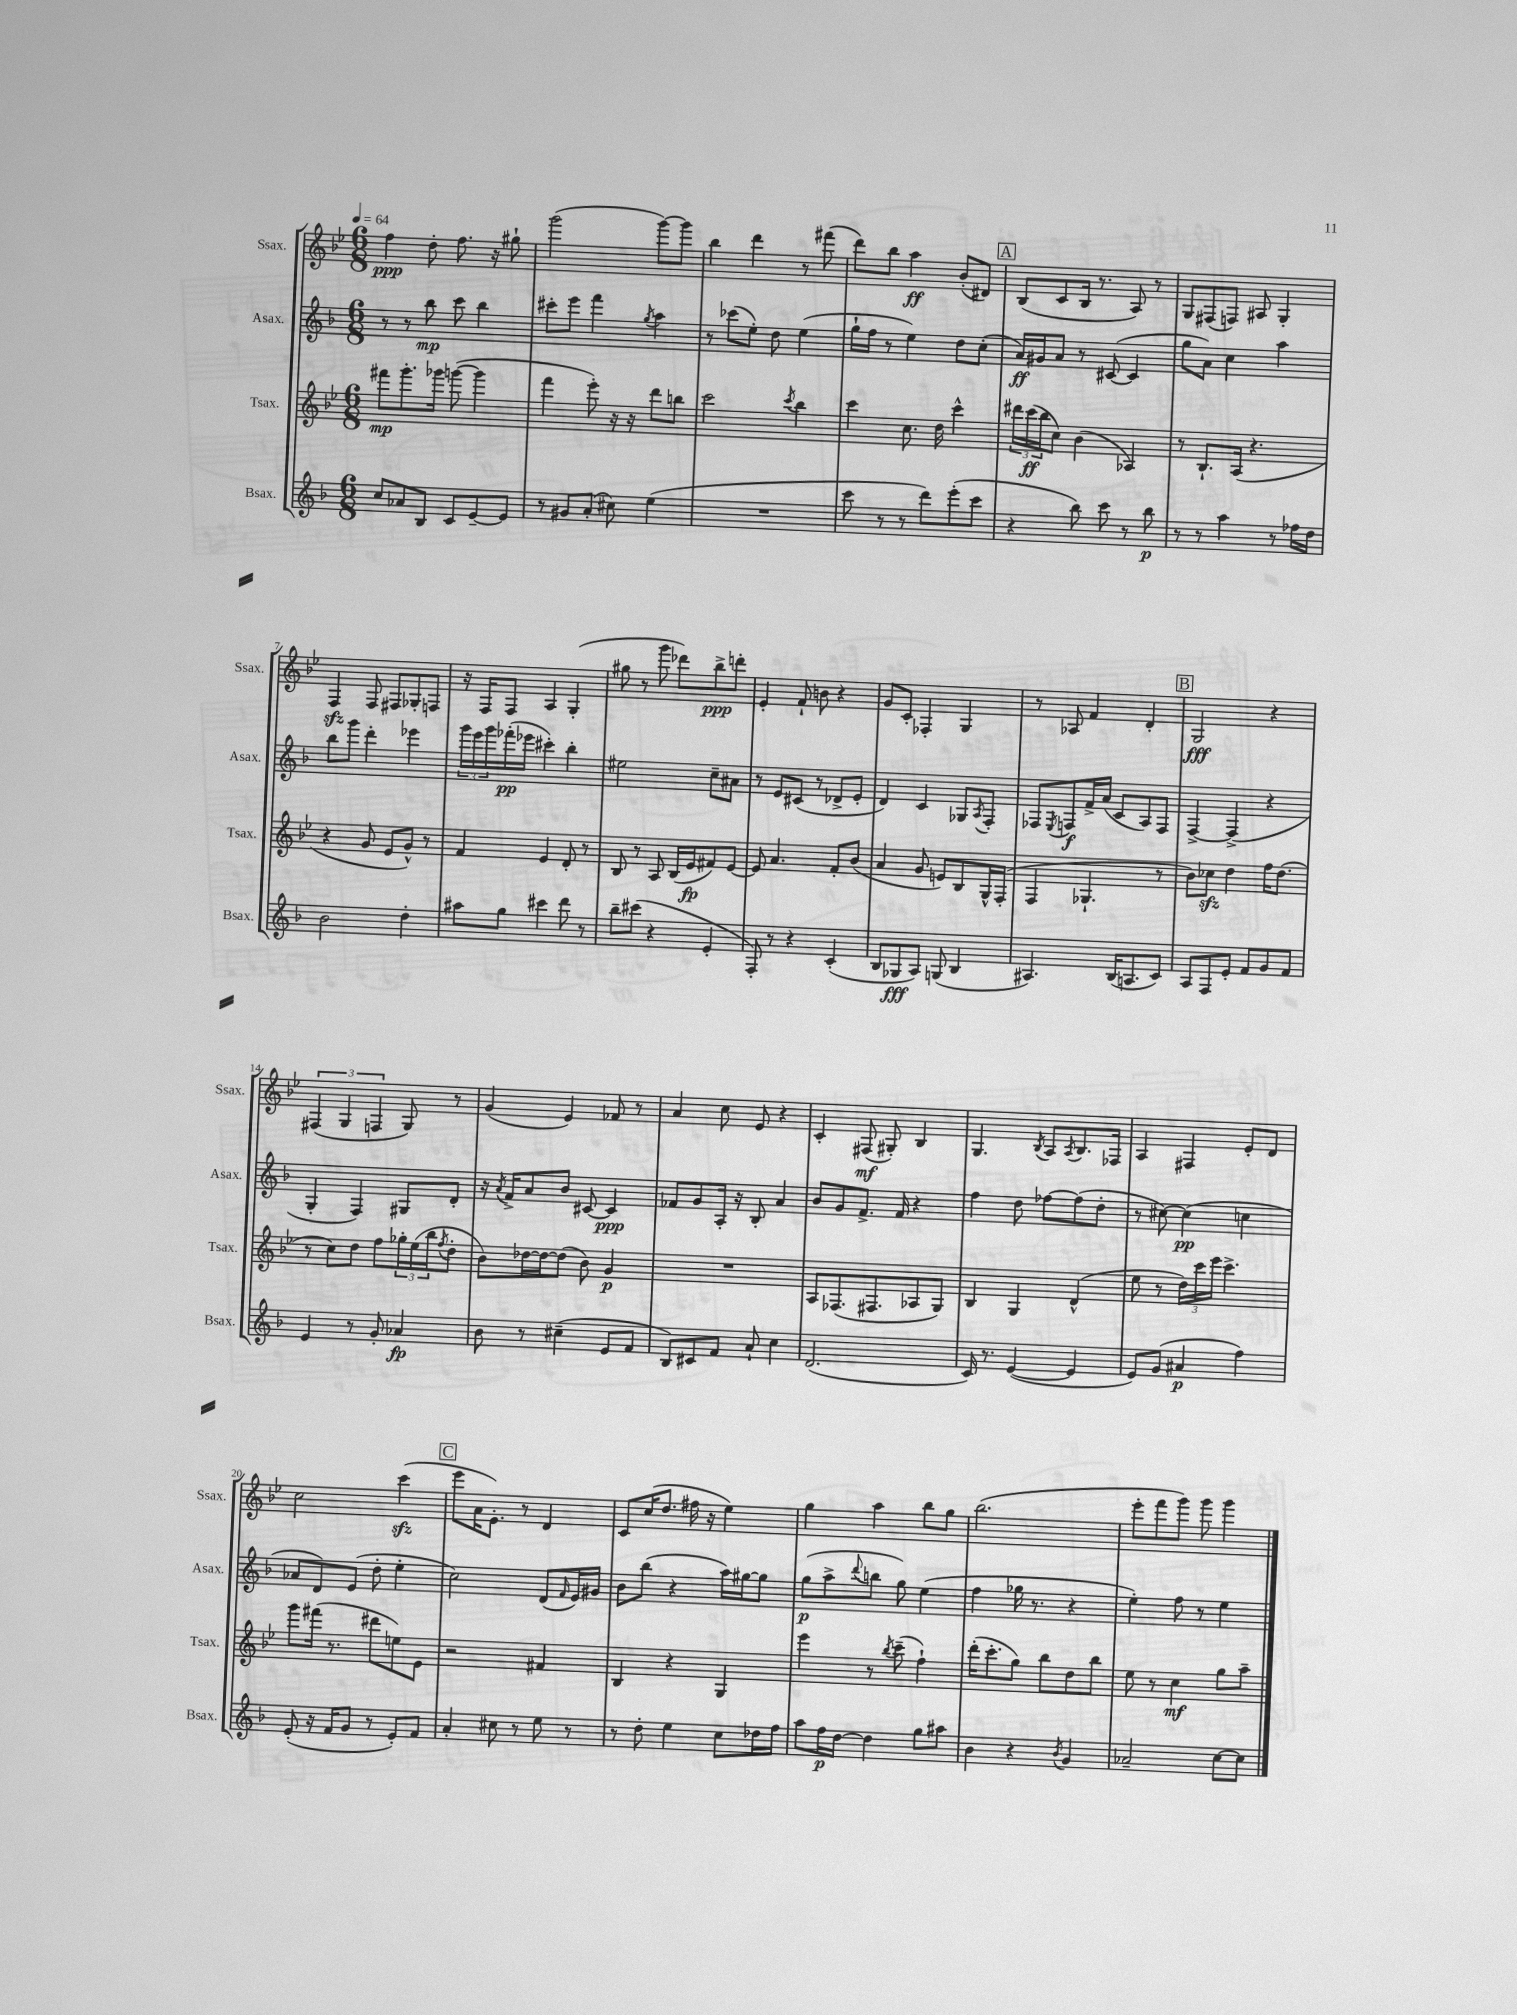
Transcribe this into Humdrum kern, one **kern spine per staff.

**kern	**kern	**kern	**kern
*staff4	*staff3	*staff2	*staff1
*clefG2	*clefG2	*clefG2	*clefG2
*k[b-]	*k[b-e-]	*k[b-]	*k[b-e-]
*M6/8	*M6/8	*M6/8	*M6/8
*MM64	*MM64	*MM64	*MM64
8cc/L	8fff#\L	8r	4ff\
8a-/	8.ggg'\	8r	.
8B-/J	.	8bb-\	8dd'\
.	16ggg-\Jk	.	.
8c/L	([8ggg\	8ccc\	8.ff\
[8e~/	4ggg\]	4bb-\	.
.	.	.	16r
8e/]J	.	.	8gg#`\
=	=	=	=
8r	4fff\	8ccc#'\L	(2ggg\
8g#/L	.	8eee\J	.
(8a'/J	8eee-'\)	4fff\	.
8cc#\)	16r	.	.
.	16r	.	.
.	.	8qgg/	.
(4ee\	8ddd\L	4aa\	[8ggg\L)
.	8bb\J	.	8ggg\]J
=	=	=	=
2.r	2ccc\	8r	4bb-\
.	.	(8ccc-\L	.
.	.	8ee'\J)	4ddd\
.	.	8dd\	.
.	8qccc/	.	.
.	4bb-\	(4ee\	8r
.	.	.	(8fff#\
=	=	=	=
8ccc\	4ccc\	16gg`\LL	8ddd\L)
.	.	16ff\JJ	.
8r	.	8r	8bb-\J
8r	8.cc\	4ee\)	4aa\
8ddd\L)	.	.	.
.	16dd\	.	.
(8eee'\	4ccc^^\	8dd\L	(8b-'/L
8ccc\J	.	(8cc'\J	8d#/J)
=	=	=	=
4r	24ddd#\LL	16a/LL)	(8B-/L
.	(24ccc\	.	.
.	.	16g#/J	.
.	24bb-\J	.	.
.	8cc\J)	8a/J	8c/
8bb-\)	(4b-\	8r	16B-/Jk
.	.	.	8.r
8ccc\	.	([8c#/	.
8r	4A-/)	4c#/]	8A/)
8bb-\	.	.	8r
=	=	=	=
8r	8r	8gg\L	8G/L
8r	8.B-`/L	8a\J)	(8F#/
4aa\	.	4cc\	8F/J)
.	(16A/Jk	.	.
.	4.r	.	8A#/
8r	.	4aa\	4G'/
16ff-\LL	.	.	.
16dd\JJ	.	.	.
=	=	=	=
2b-\	4r	8bb-\L	4F/
.	.	8ggg\J	.
.	8g/	4ddd'\	8F/
.	8e-/L	.	8F#/L
4dd'\	8g^^/J)	4eee-\	8G-'/
.	8r	.	8F/J
=	=	=	=
8aa#\L	4f/	24ggg\LL	16r
.	.	24eee\	.
.	.	.	16F/LK
.	.	24ggg\	.
8gg\J	.	(16fff-'\	8F/J
.	.	16eee-\JJ	.
4ccc#\	4e-/	4ccc#'\)	4A/
8ddd\	8d'/	4bb-'\	(4G'/
8r	8r	.	.
=	=	=	=
8bb-~\L	8B-/	2ee#\	8gg#\
(8ccc#\J	8r	.	8r
4r	8A/	.	8ggg\
.	(16B-/LL	.	8ddd-\L)
.	16e-/J	.	.
4e'/	8f#/)	8cc~\L	8bb-^\
.	[8e-/J	8a#\J	8ddd'\J
=	=	=	=
8F'/)	8e-/]	8r	4e-'/
8r	4.a/	8e/L	.
4r	.	(8c#/J	8f`/
.	.	8r	8b\
(4c'/	8f'/L	8d-^/L	4r
.	(8b-/J	8e'/J	.
=	=	=	=
8B-/L	4a/	4d/)	8g/L
8G-/	.	.	8c'/J
8A/J)	8g/	4c/	4F-'/
(8G/	8e/L)	.	.
4B-/	8B-/	8G-/L	4G/
.	.	8qA/	.
.	16G^^/L	8F'/J	.
.	(16F'/JJ	.	.
=	=	=	=
4.A#/)	4F/	8F-/L	8r
.	.	8qE/	.
.	.	8F/	8A-/
.	4.G-`/	16f^/L	4f/
.	.	(16a/JJ	.
(16B-/LK	.	8c/L	.
8.A/	.	.	.
.	.	8A/)	4d'/
8c/J)	8r	8F/J	.
=	=	=	=
8A/L	8b-\L)	[4F^/	2G/
8F/	8cc-\J	.	.
8e'/J	4dd\	(4F^/]	.
8f/L	.	.	.
8g/	16ff\LK	4r	4r
.	(8.dd\J	.	.
8f/J	.	.	.
=	=	=	=
4e/	8r	4G'/	(6F#/
.	8cc\L)	.	.
.	.	.	6G/
8r	8dd\J	4F/)	.
.	.	.	6F/
8g'/	8ff\L	.	.
4a-/	24gg-'\L	8G#/L	8G/)
.	(24ee-\	.	.
.	24bb-\J	.	.
.	8qff/	.	.
.	8dd'\J	8d'/J	8r
=	=	=	=
8b-\	8b-\L)	16r	(4g/
.	.	8qa/	.
.	.	16f^/LK	.
8r	[16dd-\L	8a/	.
.	16dd-\_J	.	.
(4cc#~\	(8dd-\]J	8b-/J	4e-/)
.	8b-\)	[8c#/	.
8e/L	4g/	4c#/]	8f-/
8f/J	.	.	8r
=	=	=	=
8B-/L)	2.r	8f-/L	4a/
8c#/	.	8g/	.
8f/J	.	16A'/Jk	8cc\
.	.	16r	.
8a`/	.	8B-'/	8e-/
4cc\	.	4a/	4r
=	=	=	=
(2.d/	8A/L	8b-/L	4c'/
.	(8.F-/	8g/	.
.	.	8.f^/J	(8F#/
.	8.F#/	.	.
.	.	.	8G#'/)
.	.	16f/	.
.	8A-/	4r	4B-/
.	8G/J)	.	.
=	=	=	=
16c/)	4B-/	4ff\	4.G/
8.r	.	.	.
([4e/	4G/	8dd\	.
.	.	.	8qB-/
.	.	[8ff-\L	8A/L
.	.	.	8qA/
4e/]	(4d^^/	(8ff-\]	8.B-/
.	.	8dd'\J	.
.	.	.	16F-/Jk
=	=	=	=
8e/L)	8ee-\	8r	4A/
(8g/J	8r	[8cc#\)	.
4a#/	24dd\LL)	(4cc#\]	4F#/
.	24ccc\	.	.
.	24eee-\JJ	.	.
.	4.ccc^\	.	.
4ff\)	.	4cc\	8e-'/L
.	.	.	8d/J
=	=	=	=
(8e'/	8ggg\L	8a-/L	2cc\
16r	(16fff#\Jk	8d/)	.
16f/LK	8.r	.	.
8g/J	.	(8e/J	.
8r	8ddd#\L	8dd'\	.
8e'/L)	8ee\)	4ee'\	(4ccc\
8f/J	8e-\J	.	.
=	=	=	=
4a'/	2r	2cc\)	8eee-\L
.	.	.	16a\K
.	.	.	8.e-'\J)
8cc#\	.	.	.
8r	.	.	8r
8ee\	4f#/	(8d/L	4d/
.	.	16qqf/	.
8r	.	16e/L)	.
.	.	16g#/JJ	.
=	=	=	=
8r	4B-/	8b-\L	8c/L
8dd'\	.	(8bb-\J	(16cc/K
.	.	.	8.dd/J
4ee\	4r	4r	.
.	.	.	16ff#\
.	.	.	16r
8cc\L	4G/	16aa\LL)	4ee-\)
.	.	[16gg#\J	.
16dd-\L	.	8gg#\]J	.
16ff\JJ	.	.	.
=	=	=	=
8aa\L	4eee-\	(8gg\L	4gg\
16ff\L	.	8aa^\	.
[16dd\JJ	.	.	.
.	.	8qqddd/	.
4dd\]	8r	8bb\J	4aa\
.	8qbb-/	.	.
.	(8ccc~\	8gg\)	.
8gg\L	4ff`\)	(4ee\	8bb-\L
8aa#\J	.	.	8gg\J
=	=	=	=
4b-\	(16ddd'\LK	4ff\	(2.bb-\
.	8.ccc'\	.	.
4r	8gg\J)	16gg-\	.
.	.	8.r	.
.	8bb-\L	.	.
8qb-/	.	.	.
4g/	8dd\	4r	.
.	8bb-\J	.	.
=	=	=	=
2a-~/	8ee-\	4ee'\)	8eee-'\L
.	8r	.	8fff\
.	4cc\	8ff\	8ggg\J)
.	.	8r	8ggg\
[8cc\L	8gg\L	4ee\	4ggg\
8cc\]J	8aa~\J	.	.
==	==	==	==
*-	*-	*-	*-
